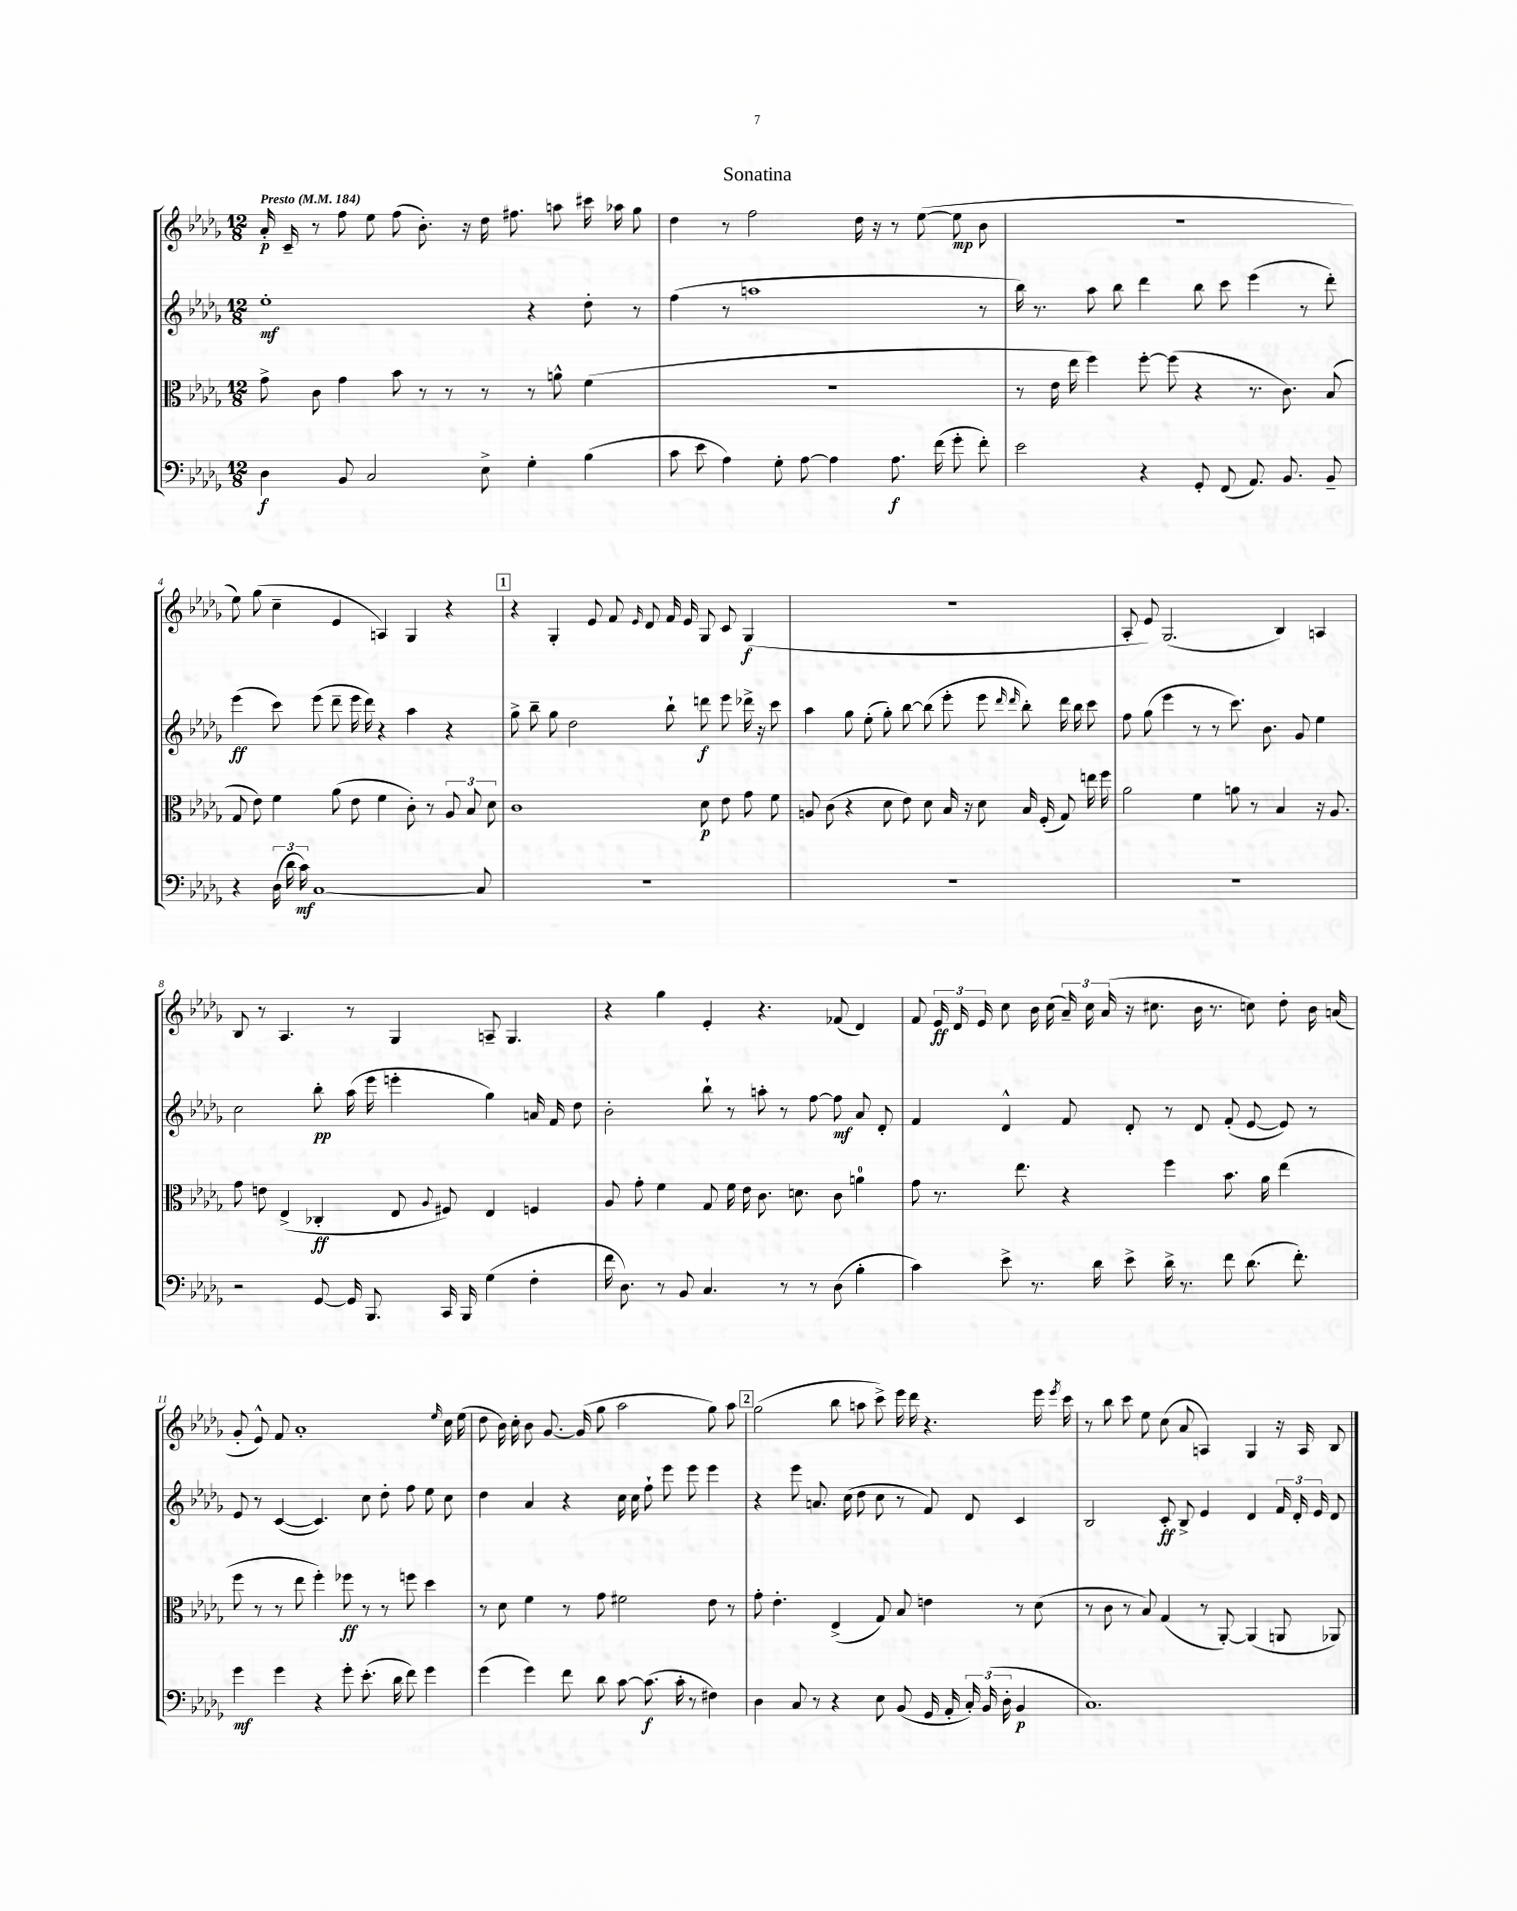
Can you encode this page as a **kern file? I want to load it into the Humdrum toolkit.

**kern	**kern	**kern	**kern
*staff4	*staff3	*staff2	*staff1
*clefF4	*clefC3	*clefG2	*clefG2
*k[b-e-a-d-g-]	*k[b-e-a-d-g-]	*k[b-e-a-d-g-]	*k[b-e-a-d-g-]
*M12/8	*M12/8	*M12/8	*M12/8
*MM184	*MM184	*MM184	*MM184
4D-	8g-^	1ee-'	16a-'
.	.	.	16c~
.	8c	.	8r
8BB-	4g-	.	8ff
2C	.	.	8ee-
.	8b-	.	(8ff
.	8r	.	8.b-')
.	8r	.	.
.	.	.	16r
8E-^	8r	.	16dd-
.	.	.	8.ff#
4G-'	8r	4r	.
.	8a^^	.	8aa
(4B-	(4f	8dd-'	16ccc#
.	.	.	16aa-
.	.	8r	8gg-
=	=	=	=
8c	1.r	(4ff	4dd-
8e-	.	.	.
4A-)	.	8r	8r
.	.	1aa	2ff
8G-'	.	.	.
[8A-	.	.	.
4A-]	.	.	.
.	.	.	16dd-
.	.	.	16r
8.A-	.	.	8r
.	.	.	([8ee-
(16f	.	.	.
8g-'	.	.	8ee-]
8f')	.	8r	8b-
=	=	=	=
2e-	8r	16bb-)	1.r
.	.	8.r	.
.	16e-	.	.
.	16ee-	.	.
.	4ff)	8aa-	.
.	.	8bb-	.
4r	[8ff'	4ddd-	.
.	(8ff]	.	.
8GG-'	4r	8bb-	.
(8FF	.	8ccc	.
8.AA-)	8.r	(4eee-	.
8.BB-	8.c)	.	.
.	.	8r	.
8BB-~	(8B-	8ddd-')	.
=	=	=	=
4r	8G-	(4eee-	8ee-)
.	8e-)	.	(8gg-
(24D-	4f	8ccc)	4cc~
24d-	.	.	.
24c)	.	.	.
[1C	.	(8eee-	.
.	(8a-	8ddd-~	4e-
.	8e-	16eee-	.
.	.	16ddd-)	.
.	4f	4r	4A)
.	8c')	4aa-	4G-
.	8r	.	.
.	12A-	4r	4r
.	12B-	.	.
8C]	.	.	.
.	12d-	.	.
=	=	=	=
1.r	1c	8gg-^	4r
.	.	8bb-~	.
.	.	8gg-	4G-'
.	.	2dd-	.
.	.	.	8e-
.	.	.	8f
.	.	.	16qqe-
.	.	.	8d-
.	.	8bb-`	16f
.	.	.	16e-
.	8d-	8ddd	8G-
.	8e-	8eee-	8c
.	8g-	16ddd-^	(4G-
.	.	16r	.
.	8f	8ccc	.
=	=	=	=
1.r	8A	4aa-	1.r
.	(8c	.	.
.	4r	8gg-	.
.	.	(8ee-'	.
.	8d-	8gg-')	.
.	8e-)	[8bb-	.
.	8d-	(8bb-]	.
.	16B-	8eee-'	.
.	16r	.	.
.	8d-	8eee-	.
.	.	16qqddd-	.
.	.	16qqddd-	.
.	16B-	8bb-')	.
.	(16F'	.	.
.	8G-)	16ddd-	.
.	.	16bb-	.
.	16ee	8ccc	.
.	16ff	.	.
=	=	=	=
1.r	2a-	8ff	8A-'
.	.	(8gg-	8e-)
.	.	4eee-	(2.G-
.	4f	8r	.
.	.	8r	.
.	8a	8.ccc)	.
.	8r	.	.
.	.	8.b-	.
.	4B-	.	4B-)
.	.	8g-	.
.	16r	4ee-	4A
.	8.A-	.	.
=	=	=	=
2r	8g-	2cc	8B-
.	8e	.	8r
.	(4E-^	.	4.A-
[8GG-	4C-'	8bb-'	.
16GG-]	.	(16aa-	8r
8.BBB-	.	16eee-	.
.	8E-	4eee'	4G-
.	8qqA-	.	.
16CC	8F#)	.	.
16BBB-	.	.	.
(4G-	4E-	4gg-)	8A~
.	.	.	4.G-
4F'	4F	16a	.
.	.	16f	.
.	.	8dd-	.
=	=	=	=
16f	8A-	2b-'	4r
8.D-)	.	.	.
.	8g-'	.	.
8r	4f	.	4gg-
8BB-	.	.	.
4.C	8G-	8bb-`	4e-'
.	16f	8r	.
.	16e-	.	.
.	8.c	8aa'	4.r
8r	.	8r	.
.	8.d	.	.
8r	.	[8ff	.
(8D-	8c	8ff]	(8f-
4B-'	4a	8a-	4d-)
.	.	8d-'	.
=	=	=	=
4c)	8g-	4f	8f
.	8.r	.	24e-
.	.	.	24d-
.	.	.	24e-
8e-^	.	4d-^^	8cc
.	8.ee-	.	.
8.r	.	.	16b-
.	.	.	(16cc
.	4r	8f	24a-~)
.	.	.	24cc
16d-	.	.	.
.	.	.	(24a-
8e-^	.	8d-'	16r
.	.	.	8.cc#
16d-^	4ff	8r	.
8.r	.	.	.
.	.	8d-	16b-
.	.	.	8.r
8f	8.b-	(8f'	.
(8.d-	.	[8e-	8cc)
.	16a-	.	.
.	(4ee-	8e-])	8dd-'
8.f')	.	.	.
.	.	8r	16b-
.	.	.	(16a
=	=	=	=
4g-	8ff	8e-	8g-'
.	8r	8r	8e-^^)
4g-	8r	([4c	8f
.	8ee-	.	1a-'
4r	4ff')	4.c])	.
8g-'	8ff-	.	.
(8.e-'	8r	8cc	.
.	8r	8dd-'	.
16d-	.	.	.
8f)	8ff	8ff	.
4g-	4dd-	8ee-	.
.	.	.	16qqee-
.	.	8cc	16cc
.	.	.	(16ee-
=	=	=	=
(4g-	8r	4dd-	8dd-
.	8d-	.	16b-)
.	.	.	16cc'
4g-)	4f	4a-	8b-
.	.	.	[8.g-
8f	8r	4r	.
.	.	.	(16g-]
8d-	8g-	.	8gg-
[8c	2f#	16cc	2aa-
.	.	16cc	.
(8.c]	.	8ff`	.
.	.	8eee-	.
16c'	.	.	.
8r	.	8eee-	.
4F#)	8e-	4eee-	8gg-)
.	8r	.	8aa-
=	=	=	=
4D-	8g-'	4r	(2gg-
.	4.e-'	.	.
8C	.	8eee-	.
8r	.	8.a	.
4r	(4E-^	.	8bb-
.	.	(16cc	.
.	.	8dd-	8aa
8E-	8G-)	8cc	8ccc^)
(8BB-	8B-	8r	16eee-
.	.	.	16ddd-
16GG-	4e	8f)	4.r
16AA-'	.	.	.
24C')	.	8d-	.
(24BB-	.	.	.
24D-'	.	.	.
4BB-	8r	4c	.
.	(8d-	.	16eee-
.	.	.	8qeee-
.	.	.	16ccc
=	=	=	=
1.C)	8r	2B-	8r
.	8c	.	8bb-
.	8r	.	8ccc
.	8B-)	.	8ee-
.	(4G-	8c'	(8cc
.	.	8B-^	8a-
.	8r	4e-	4A)
.	[8AA-')	.	.
.	(4AA-]	4d-	4G-
.	8AA	24f	16r
.	.	24d-'	.
.	.	.	16A
.	.	24e-	.
.	8AA-)	8d-	8B-
==	==	==	==
*-	*-	*-	*-
